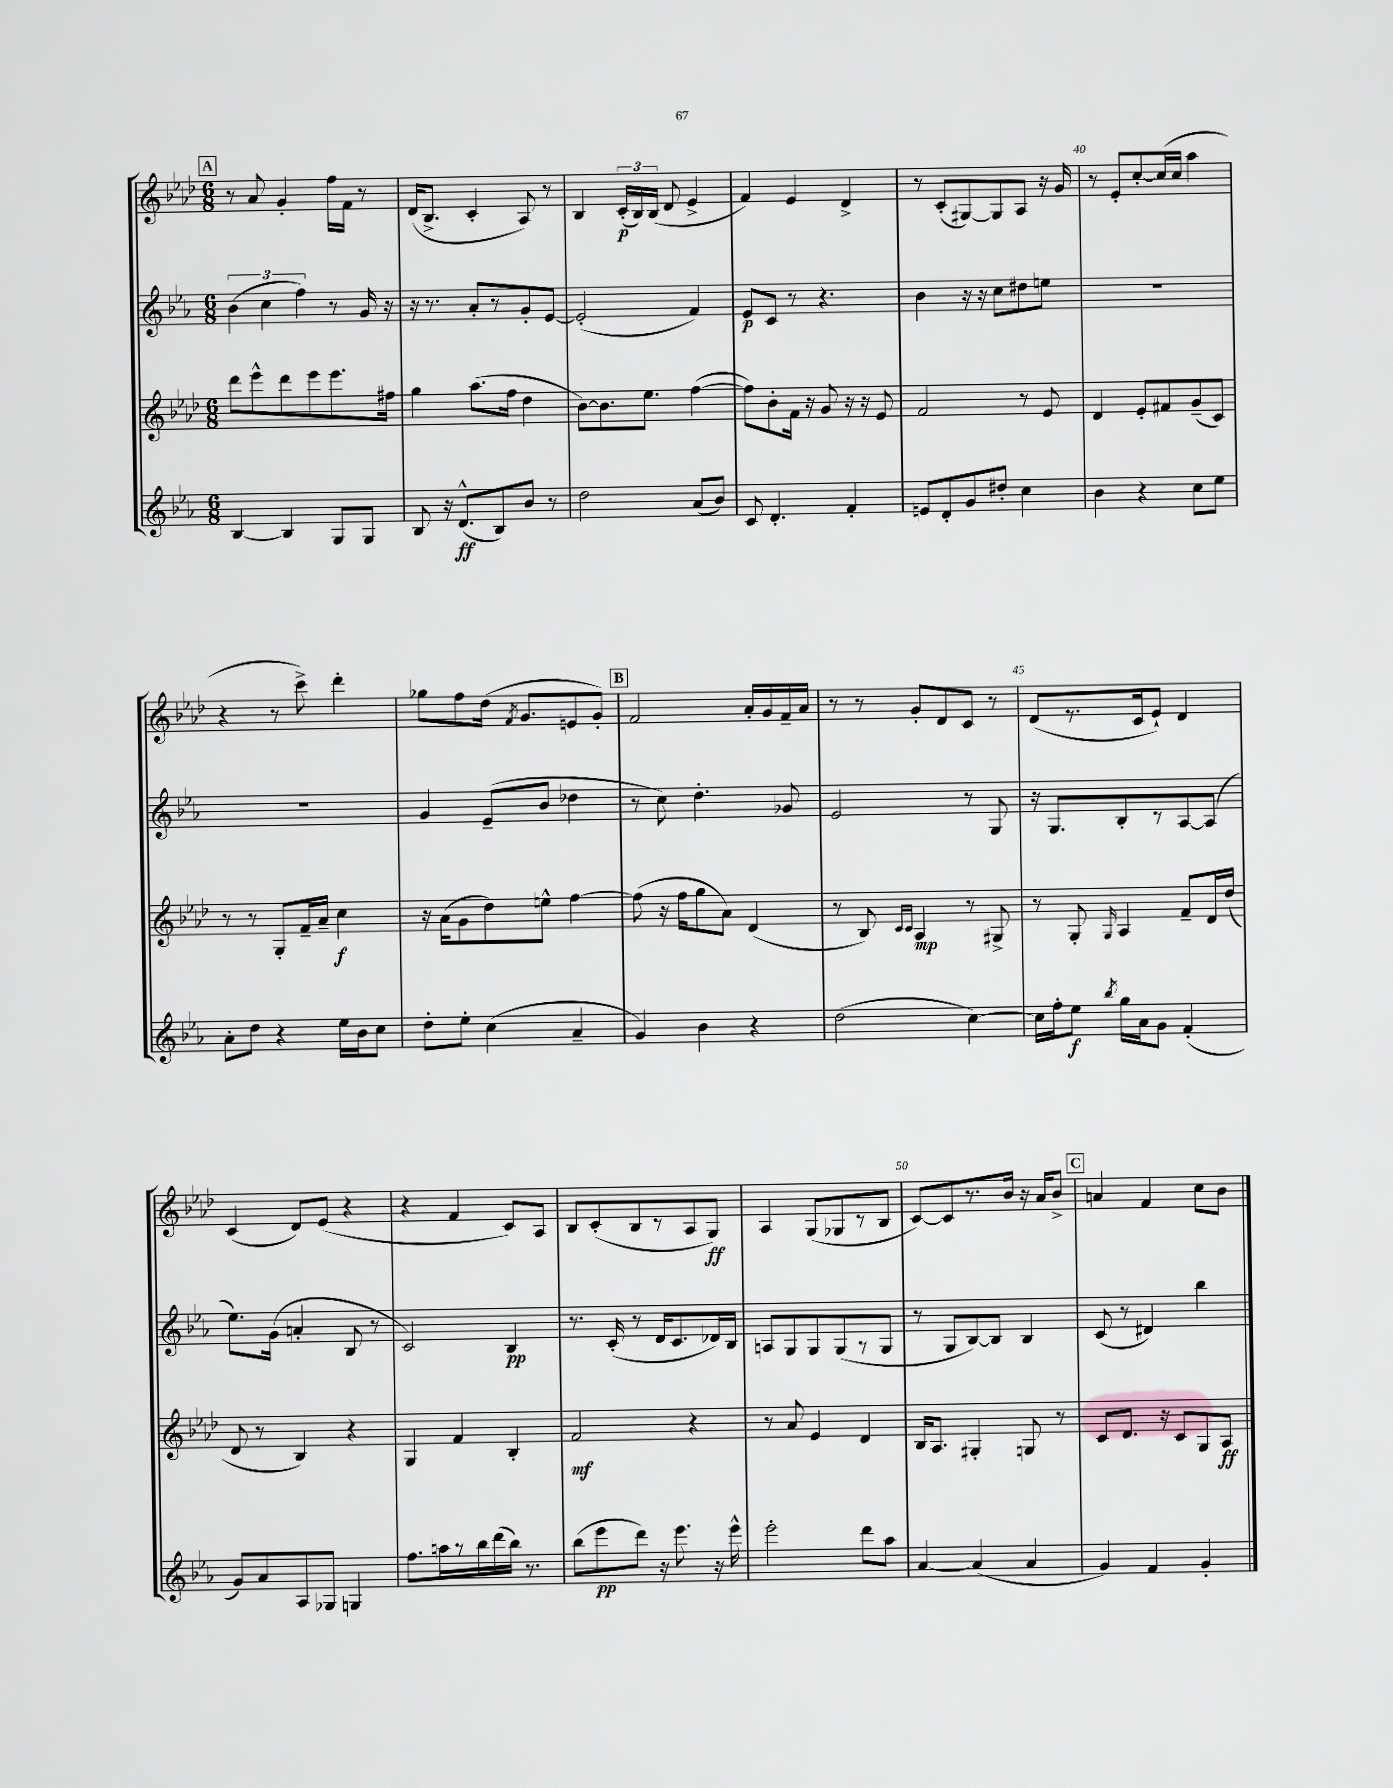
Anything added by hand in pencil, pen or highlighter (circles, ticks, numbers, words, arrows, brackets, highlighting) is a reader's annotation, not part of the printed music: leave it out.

**kern	**kern	**kern	**kern
*staff4	*staff3	*staff2	*staff1
*clefG2	*clefG2	*clefG2	*clefG2
*k[b-e-a-]	*k[b-e-a-d-]	*k[b-e-a-]	*k[b-e-a-d-]
*M6/8	*M6/8	*M6/8	*M6/8
[4B-	8ddd-	(6b-	8r
.	8eee-^^	.	8a-
.	.	6cc	.
4B-]	8ddd-	.	4g'
.	.	6ff)	.
.	8eee-	.	.
8G	8.eee-	8r	16ff
.	.	.	16f
8G	.	16g	8r
.	16ff#	16r	.
=	=	=	=
8B-	4gg	16r	(16d-
.	.	8.r	8.B-^
16r	.	.	.
(8.d^^	.	.	.
.	(8.aa-	8a-'	4c'
8B-)	.	8r	.
.	16ff	.	.
8b-	4dd-	8g'	8A-)
8r	.	[8e-	8r
=	=	=	=
2dd	[8b-)	(2e-']	4B-
.	8.b-]	.	.
.	.	.	(24c'
.	.	.	24B-)
.	8.ee-	.	.
.	.	.	(24B-
.	.	.	8d-
(8a-	([4ff	4f)	4e-^
8b-)	.	.	.
=	=	=	=
8c	8ff])	8e-	4f)
4.d'	8b-'	8c	.
.	16f	8r	4e-
.	16r	.	.
.	8g	4.r	.
4f'	16r	.	4d-^
.	16r	.	.
.	8e-	.	.
=	=	=	=
8e	2f	4b-	8r
8d'	.	.	(8c'
8g	.	16r	[8G#)
.	.	16r	.
8dd#'	.	8cc	8G#]
4cc	8r	8dd#	8A-
.	8e-	8ee	16r
.	.	.	16g
=	=	=	=
4b-	4d-	2.r	8r
.	.	.	8e-'
4r	8e-'	.	[8cc'
.	8f#	.	(16cc]
.	.	.	16cc
8cc	(8g~	.	4aa-
8ee-	8c)	.	.
=	=	=	=
8a-'	8r	2.r	4r
8dd	8r	.	.
4r	8G'	.	8r
.	16f~	.	8ccc^)
.	16a-~	.	.
16ee-	4cc	.	4ddd-'
16b-	.	.	.
8cc	.	.	.
=	=	=	=
8dd'	16r	4g	8gg-
.	(16a-	.	.
8ee-'	8g	.	8ff
(4cc	8dd-)	(8e-~	(16dd-
.	.	.	8qf
.	.	.	8.g
.	8ee^^	8b-	.
4a-~	[4ff	4dd-	8e
.	.	.	8g')
=	=	=	=
4g)	(8ff]	8r	2f
.	16r	8cc)	.
.	16ff	.	.
4b-	8gg	4.dd'	.
.	8a-)	.	.
4r	(4d-	.	16a-'
.	.	.	16g
.	.	8g-	16f~
.	.	.	16a-
=	=	=	=
(2dd	8r	2e-	8r
.	8B-)	.	8r
.	16qqc	.	.
.	16qqc	.	.
.	4A-	.	8g'
.	.	.	8d-
[4cc)	8r	8r	8c
.	8G#^	8G	8r
=	=	=	=
16cc]	8r	16r	(8d-
16ff'	.	8.G	.
8ee-	8G'	.	8.r
8qbb-	16qqG	.	.
16gg	4A-	8B-'	.
16a-	.	.	16c
8g	.	8r	8e-`)
(4f'	8f~	[8A-	4d-
.	16d-	(8A-]	.
.	(16dd-	.	.
=	=	=	=
8g)	8d-	8.ee-)	(4c
8a-	8r	.	.
.	.	(16g	.
8A-	4B-)	4a'	8d-)
8G-	.	.	(8e-
4G	4r	8B-	4r
.	.	8r	.
=	=	=	=
8.ff	4G	2c)	4r
16aa	.	.	.
8r	4f	.	4f
16bb-	.	.	.
(16ddd	.	.	.
16bb-)	4B-'	4B-	8c)
8.r	.	.	.
.	.	.	8A-
=	=	=	=
(8bb-	2f	8.r	8B-
8eee-	.	.	(8c'
.	.	(16c'	.
8ddd)	.	8r	8B-
16r	.	16d	8r
8.eee-	.	8.c	.
.	4r	.	8A-
16r	.	16d-)	8G)
16eee-^^	.	16B-	.
=	=	=	=
2eee-'	8r	8A	4A-
.	8a-	8G	.
.	4e-	8G	(8G
.	.	(8G	8G-
8ddd	4d-	8r	8r
8aa-	.	8G	8B-
=	=	=	=
[4a-	16B-	8r	[8c)
.	8.A-	.	.
.	.	8G	8c]
(4a-]	4G#'	[8B-)	8.r
.	.	8B-]	.
.	.	.	16b-
4a-	8G	4B-	16r
.	.	.	16a-
.	8r	.	8b-^
=	=	=	=
4g)	8c	(8c	4a
.	8.d-	8r	.
4f	.	4d#)	4f
.	16r	.	.
.	8c	.	.
4g'	8G	4bb-	8cc
.	8A-	.	8b-
==	==	==	==
*-	*-	*-	*-
